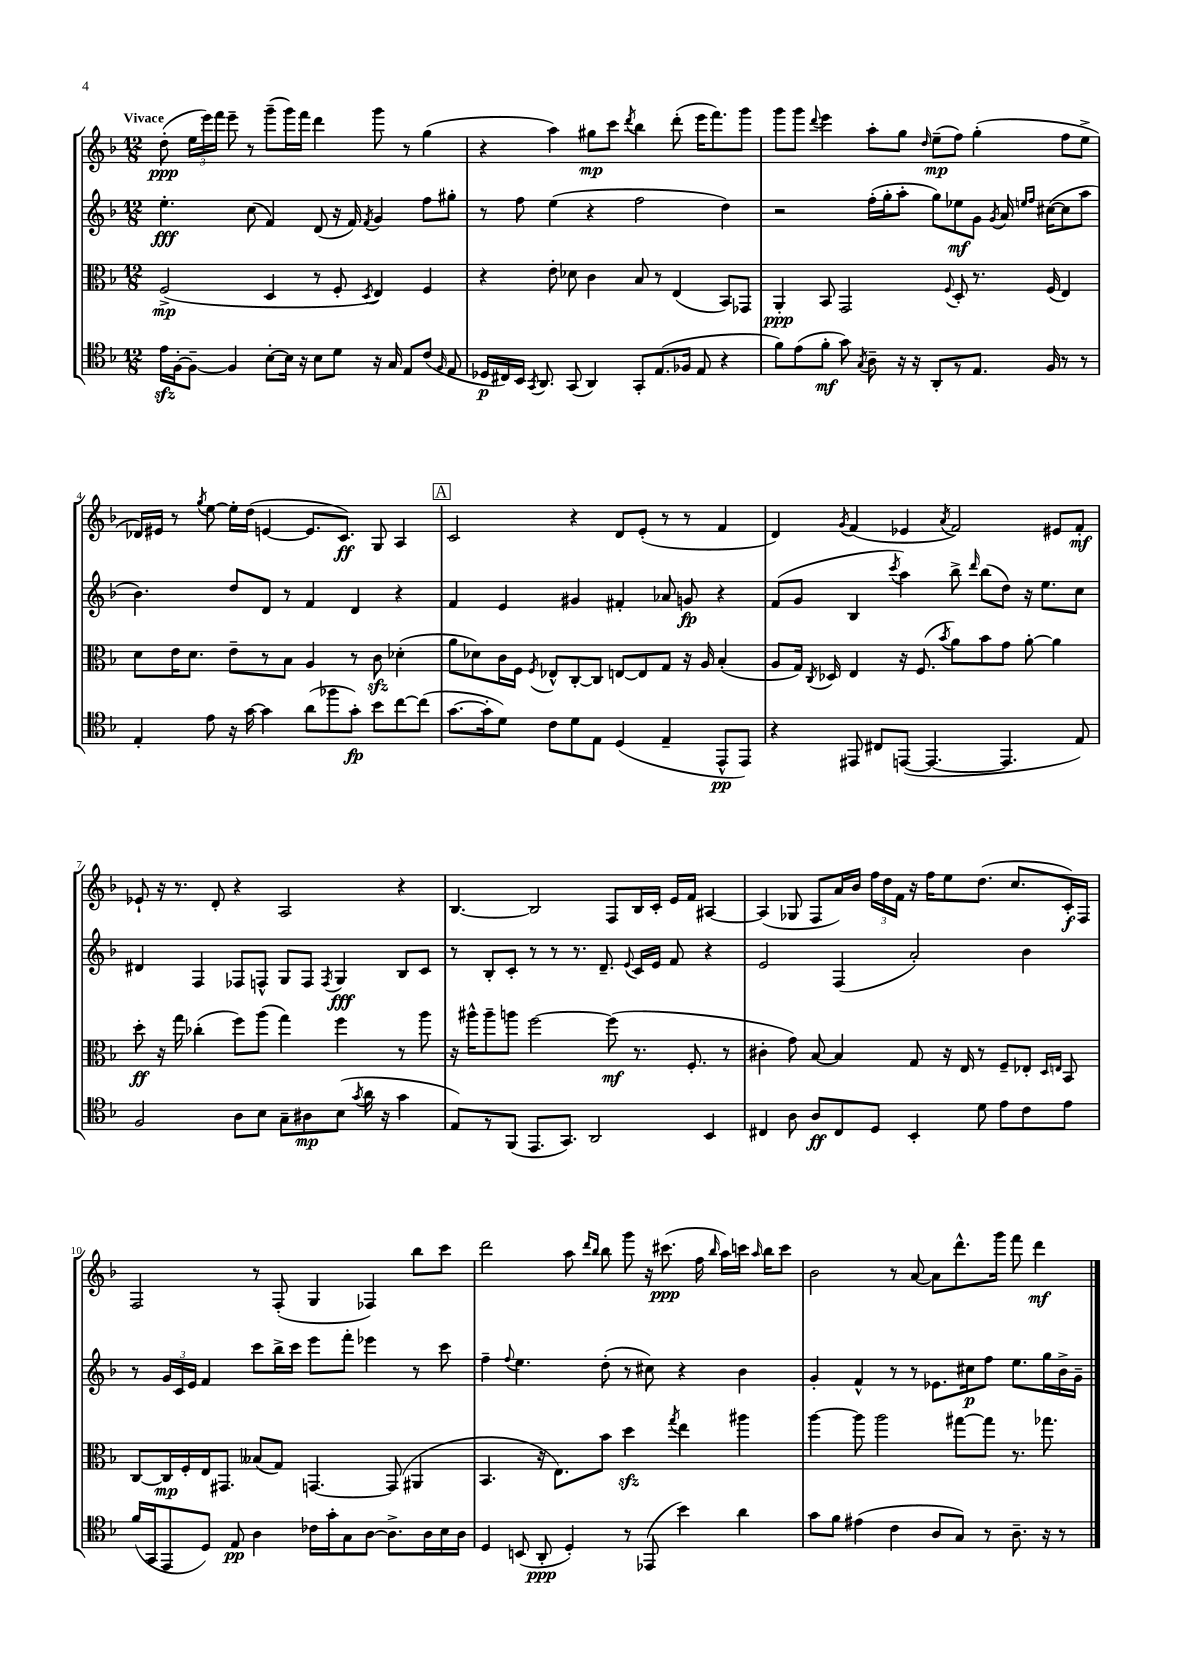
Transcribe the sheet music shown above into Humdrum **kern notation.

**kern	**kern	**kern	**kern
*staff4	*staff3	*staff2	*staff1
*clefC4	*clefC3	*clefG2	*clefG2
*k[b-]	*k[b-]	*k[b-]	*k[b-]
*M12/8	*M12/8	*M12/8	*M12/8
16e	(2F^	4.ee'	(8dd'
[16F'	.	.	.
8F~_	.	.	24ee
.	.	.	24eee)
.	.	.	24fff
4F]	.	.	8eee~
.	.	(8cc	8r
[8B-'	4D	4f)	(8ggg~
16B-]	.	.	16ggg)
16r	.	.	16fff
8B-	8r	(8d	4ddd
8d	8F'	16r	.
.	.	16f)	.
.	8qD	8qf	.
16r	4E)	4g	8ggg
16G	.	.	.
8E	.	.	8r
(8c	4F	8ff	(4gg
16qqF	.	.	.
8E	.	8gg#'	.
=	=	=	=
16D-	4r	8r	4r
16C#)	.	.	.
16BB-	.	8ff	.
8qGG	.	.	.
8.AA	.	.	.
.	8e'	(4ee	4aa)
(8GG	8d-	.	.
4AA)	4c	4r	8gg#
.	.	.	8ccc
.	.	.	8qddd
8GG'	8B-	2ff	4bb-
(8.E	8r	.	.
.	(4E	.	(8ddd'
16F-	.	.	.
8E	.	.	16eee
.	.	.	8.fff)
4r	8BB-)	4dd)	.
.	8GG-	.	8ggg
=	=	=	=
8f)	4AA'	2r	8ggg
(8e	.	.	8ggg
.	.	.	8qqddd
8f'	8BB-	.	4eee
8g)	2GG	.	.
8qG	.	.	.
8A~	.	(16ff'	8aa'
.	.	16gg'	.
16r	.	8aa'	8gg
16r	.	.	.
.	.	.	16qqdd
8AA'	.	8gg)	(8ee~
.	8qqF	.	.
8r	8D'	8ee-	8ff)
8.E	8.r	8g	(4gg'
.	.	8qg	.
.	.	16a	.
.	.	16qqee	.
.	.	16qqff	.
16F	(16F	([16cc#	.
8r	4E)	8cc#]	8ff
8r	.	8aa	8ee^
=	=	=	=
4E'	8d	4.b-)	16d-)
.	.	.	16e#
.	16e	.	8r
.	8.d	.	.
.	.	.	8qgg
8e	.	.	[8ee
16r	8e~	8dd	16ee']
[16g	.	.	(16dd
4g]	8r	8d	[4e
.	8B-	8r	.
(8a	4A	4f	8.e]
8ff-	.	.	.
.	.	.	8.c)
8g')	8r	4d	.
8b-	8c	.	8G
[8cc	(4d-'	4r	4A
(8cc]	.	.	.
=	=	=	=
[8.g	8a	4f	2c
.	8d-)	.	.
16g']	.	.	.
8d)	16c	4e	.
.	16F	.	.
.	8qF	.	.
8c	8E-^^	.	.
8d	[8C'	4g#	4r
8E	8C]	.	.
(4D	[8E	4f#'	8d
.	8E]	.	(8e'
4E~	8G	8a-	8r
.	16r	8g	8r
.	16A	.	.
8EE^^	(4B-'	4r	4f
8EE)	.	.	.
=	=	=	=
4r	8A	(8f	4d)
.	16G)	8g	.
.	8qC	.	.
.	16D-	.	.
.	.	.	8qg
8EE#	4E	4B-	(4f
8C#	.	.	.
.	.	8qccc	.
([8EE	16r	4aa)	4e-
.	(8.F	.	.
4.EE_	.	.	.
.	8qb-	.	8qa
.	8a)	8bb-^	2f)
.	.	16qqddd	.
.	8b-	(8bb-	.
4.EE]	8g	8dd)	.
.	[8a'	16r	.
.	.	8.ee	.
.	4a]	.	8e#
8E)	.	8cc	8f'
=	=	=	=
2F	8dd'	4d#	8e-`
.	16r	.	16r
.	16gg	.	8.r
.	(4cc-'	4F	.
.	.	.	8d'
8A	8ff)	8F-	4r
8B-	(8aa	8F^^	.
8G~	4gg)	8G	2A
8A#	.	8F	.
.	.	8qF	.
(8B-	4ff	4G	.
8qg	.	.	.
16a	.	.	.
16r	.	.	.
4g	8r	8B-	4r
.	8aa	8c	.
=	=	=	=
8E)	16r	8r	[4.B-
.	16aa#^^	.	.
8r	8aa#~	8B-'	.
(8FF	8aa	8c'	.
8.EE	[2ff	8r	2B-]
.	.	8r	.
8.GG)	.	.	.
.	.	8.r	.
2AA	.	.	.
.	.	8.d~	.
.	(8ff]	.	8F
.	.	8qqe	.
.	8.r	16c	16B-
.	.	16e	16c'
.	.	8f	16e
.	8.F'	.	16f
4BB-	.	4r	[4A#
.	8r	.	.
=	=	=	=
4C#	4c#'	2e	(4A#]
8A	8g)	.	8G-
8A	[8B-	.	8F
8C#	4B-]	(4F	16a)
.	.	.	16b-
8D	.	.	24ff
.	.	.	24dd
.	.	.	24f
4BB-'	8G	2a')	16r
.	.	.	16ff
.	16r	.	8ee
.	16E	.	.
8d	8r	.	(8.dd
8e	8F~	.	.
.	.	.	8.cc
8c	8E-'	4b-	.
.	16qqD	.	.
.	16qqE	.	.
8e	8BB-	.	16c')
.	.	.	16F
=	=	=	=
(16f	[8C	8r	2F
16GG	.	.	.
8EE	16C]	24g	.
.	.	24c	.
.	16F'	.	.
.	.	24e	.
8D)	16E	4f	.
.	8.GG#	.	.
8E	.	.	.
4A	(8B--	8ccc	8r
.	8G)	16bb-^	(8F'
.	.	16ccc	.
16c-	[4.GG	8eee	4G
16g'	.	.	.
8G	.	8fff'	.
[8A	.	4eee-	4F-)
8.A^]	(8GG]	.	.
.	4AA#	8r	8bb-
16A	.	.	.
16B-	.	8ccc	8ccc
16A	.	.	.
=	=	=	=
4D	4.BB-	4ff~	2ddd
.	.	8qqff	.
(8BB	.	4.ee	.
8AA'	16r	.	.
.	8.E)	.	.
4D')	.	.	8aa
.	.	.	16qqddd
.	.	.	16qqbb-
.	8b-	(8dd'	8bb-
8r	4dd	8r	8ggg
(8EE-	.	8cc#)	16r
.	.	.	(8.ccc#
.	8qgg	.	.
4b-)	4ee	4r	.
.	.	.	16ff
.	.	.	16qqbb-
.	.	.	16aa)
4a	4aa#	4b-	16ccc
.	.	.	16qqaa
.	.	.	16bb-
.	.	.	8ccc
=	=	=	=
8g	[4aa	4g'	2b-
8f	.	.	.
(4e#	8aa]	4f^^	.
.	2aa	.	.
4c	.	8r	8r
.	.	8r	[8a
8A	.	8.e-	8a]
8G)	[8gg#	.	8.ddd^^
.	.	16cc#	.
8r	8gg#]	8ff	.
.	.	.	16ggg
8.A~	8.r	8.ee	8fff
.	.	.	4ddd
16r	8.gg-	16gg	.
8r	.	16b-^	.
.	.	16g~	.
==	==	==	==
*-	*-	*-	*-
